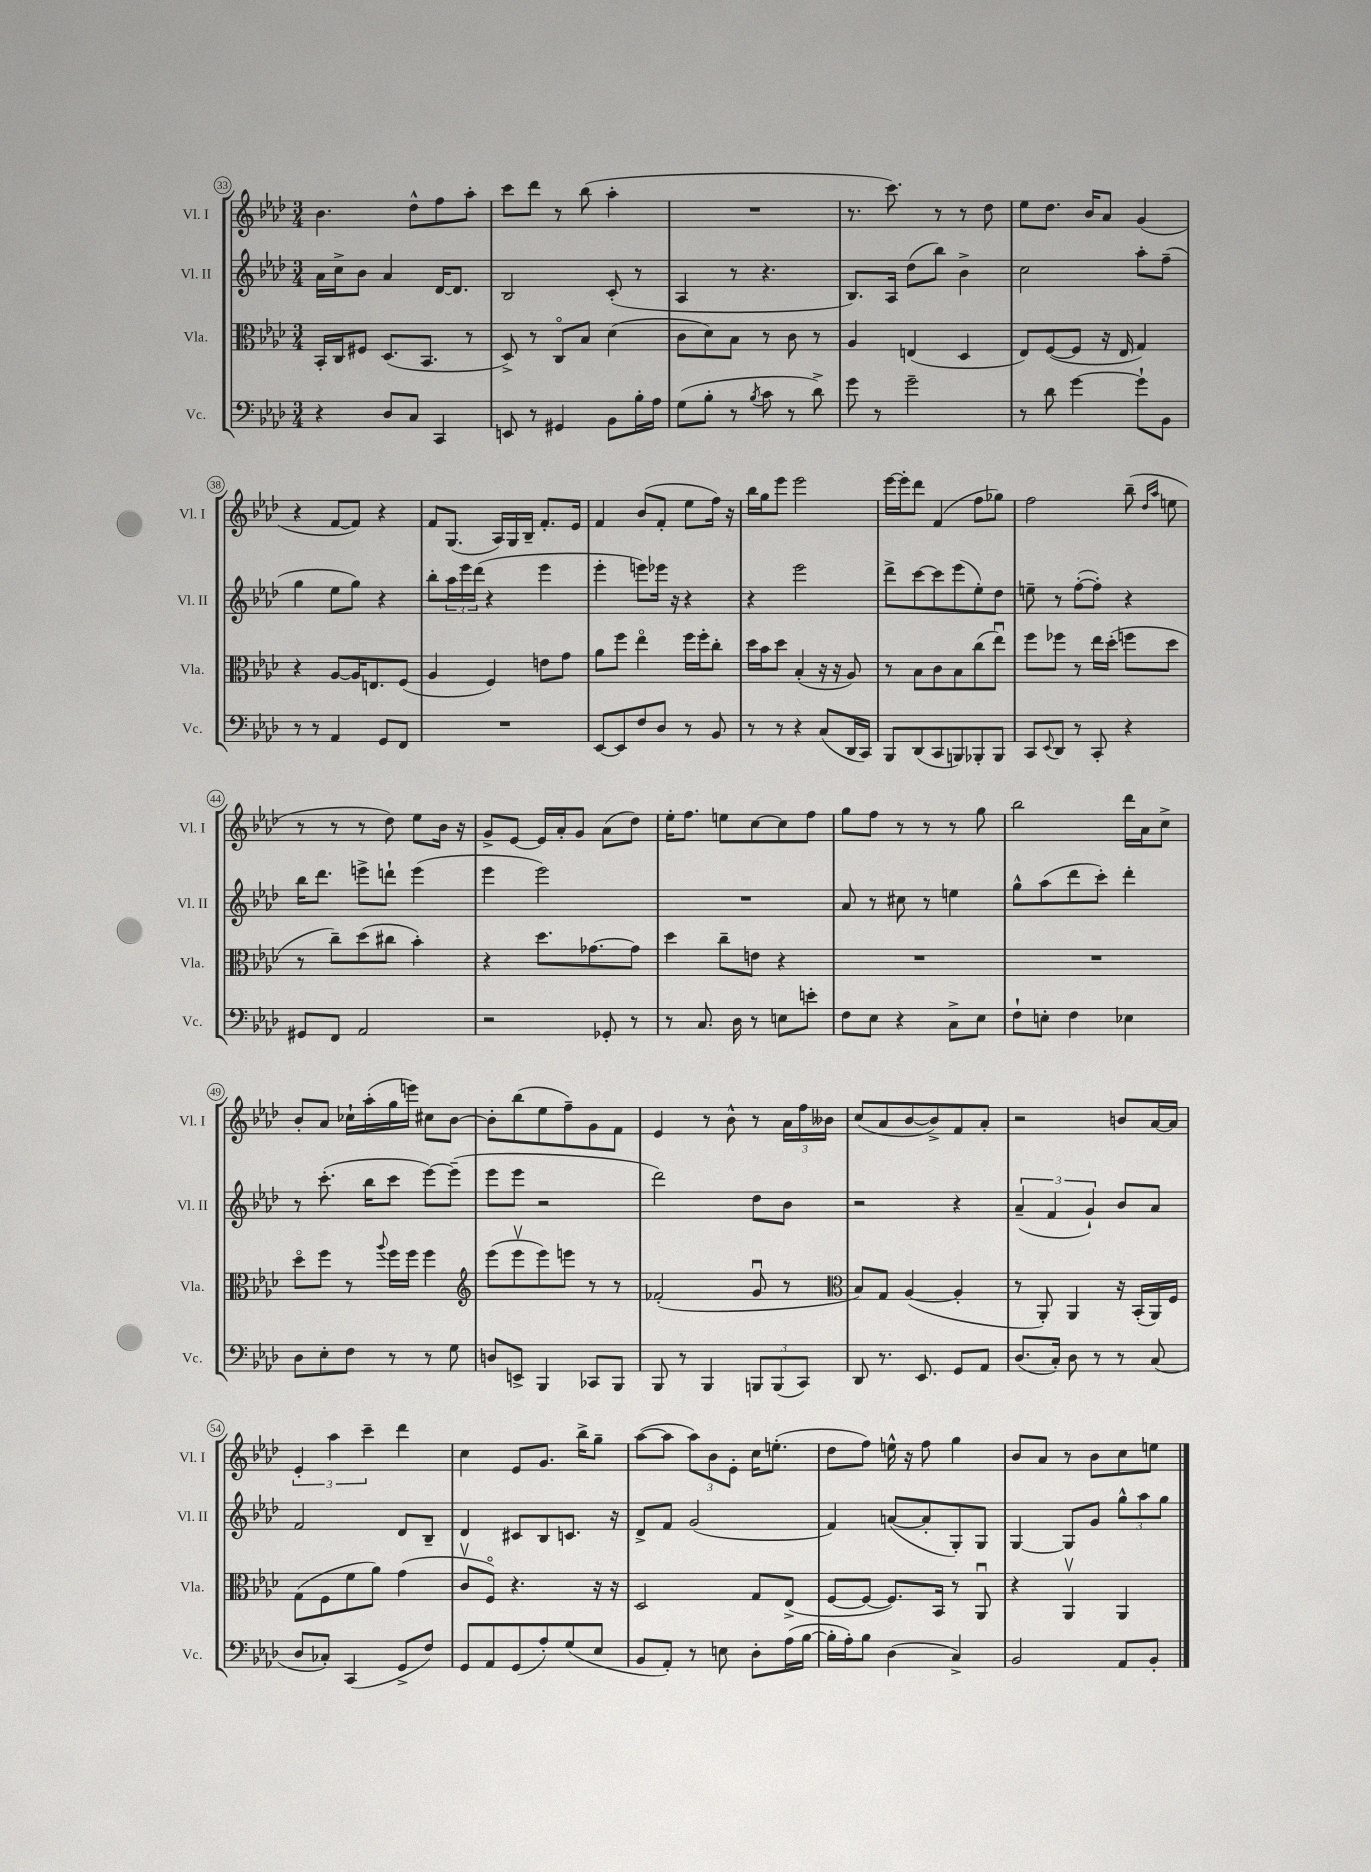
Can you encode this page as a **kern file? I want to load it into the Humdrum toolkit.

**kern	**kern	**kern	**kern
*staff4	*staff3	*staff2	*staff1
*clefF4	*clefC3	*clefG2	*clefG2
*k[b-e-a-d-]	*k[b-e-a-d-]	*k[b-e-a-d-]	*k[b-e-a-d-]
*M3/4	*M3/4	*M3/4	*M3/4
4r	16BB-'	16a-	4.b-
.	16C	16cc^	.
.	8F#	8b-	.
8D-	(8.D-	4a-	.
8C	.	.	8dd-^^
.	8.BB-	.	.
4CC	.	[16d-	8ff
.	.	8.d-]	.
.	8r	.	8aa-'
=	=	=	=
8EE	8D-^)	2B-	8ccc
8r	8r	.	8ddd-
4GG#	8Co	.	8r
.	8B-	.	(8bb-
8BB-	(4d-	(8c'	4aa-'
16B-'	.	8r	.
16A-	.	.	.
=	=	=	=
(8G	8c	4A-	2.r
8B-'	8d-)	.	.
8r	8B-	8r	.
8qB-	.	.	.
8c	8r	4.r	.
8r	8c	.	.
8d-^)	8r	.	.
=	=	=	=
8g	4A-	8.B-)	8.r
8r	.	.	.
.	.	16A-	8.ccc)
2g~	(4E	(8dd-	.
.	.	8bb-)	8r
.	4D-	4b-^	8r
.	.	.	8dd-
=	=	=	=
8r	8E-)	2cc	8ee-
8d-	([8F	.	8.dd-
[4g	8F]	.	.
.	.	.	16b-
.	16r	.	8a-
.	16E-	.	.
8g`]	4G)	8aa-'	(4g
8BB-	.	(8ff~	.
=	=	=	=
8r	4r	4gg	4r
8r	.	.	.
4AA-	[8A-	8ee-	[8f
.	16A-]	8gg)	8f])
.	8.E	.	.
8GG	.	4r	4r
8FF	(8F	.	.
=	=	=	=
2.r	4A-	8bb-'	8f
.	.	24aa-	(8.G
.	.	24eee-	.
.	.	(24ddd-	.
.	4F)	4r	.
.	.	.	16A-)
.	.	.	16G
.	.	.	16B-~
.	8e	4eee-	8.f'
.	8g	.	.
.	.	.	16e-
=	=	=	=
[8EE-	8a-	4eee-'	4f
8EE-]	8ff	.	.
8F	4ee-o	8eee)	(8b-
8D-	.	16eee-	8f'
.	.	16r	.
8r	16ff	4r	8ee-
.	16ff'	.	.
8BB-	8cc'	.	16ff)
.	.	.	16r
=	=	=	=
8r	16dd-	4r	16bb-
.	16b-	.	16gg
8r	8dd-	.	8eee-
4r	(4B-'	2eee-	2eee-
(8C	16r	.	.
.	16r	.	.
16DD-	8A-)	.	.
16CC)	.	.	.
=	=	=	=
8BBB-	8r	8ddd-^	[16eee-
.	.	.	16eee-']
(8DD-	8B-	[8ccc	8ddd-
8CC	8c	8ccc]	(4f
8BBB)	8B-	(8eee-	.
8BBB-'	(8cc	8ee-')	8ff
8BBB-	8ee-u)	8dd-	8gg-)
=	=	=	=
8CC	8ff	8ee~	2ff
8qqEE-	.	.	.
8DD-	8ff-	8r	.
8r	8r	([8ff'	.
8CC'	16ee-	8ff'])	.
.	(16dd-'	.	.
4r	8ff	4r	(8bb-~
.	.	.	16qqdd-
.	.	.	16qqaa-
.	8dd-	.	8ee
=	=	=	=
8GG#	8r	16bb-	8r
.	.	8.ddd-	.
8FF	8cc~)	.	8r
2AA-	(8dd-	8eee^	8r
.	8cc#	8ddd`	8dd-)
.	4b-')	(4eee	8ee-
.	.	.	16b-
.	.	.	16r
=	=	=	=
2r	4r	4eee-	8g^
.	.	.	[8e-
.	8.dd-	2eee-)	16e-]
.	.	.	16a-'
.	.	.	8g
.	[8.g-	.	.
8GG-'	.	.	(8a-
8r	8g-]	.	8dd-)
=	=	=	=
8r	4dd-	2.r	16ee-'
.	.	.	8.ff
8.C	.	.	.
.	8cc~	.	8ee
16D-	.	.	.
8r	8e	.	[8cc
8E	4r	.	8cc]
8e'	.	.	8ff
=	=	=	=
8F	2.r	8a-	8gg
8E-	.	8r	8ff
4r	.	8cc#	8r
.	.	8r	8r
8C^	.	4ee	8r
8E-	.	.	8gg
=	=	=	=
8F`	2.r	8gg^^	2bb-
8E'	.	(8aa-	.
4F	.	8ddd-	.
.	.	8ccc')	.
4E-	.	4ddd-'	16ddd-
.	.	.	16a-
.	.	.	8cc^
=	=	=	=
8D-	8dd-o	8r	8b-'
8E-'	8ff	(8.ccc'	8a-
8F	8r	.	16cc-`
.	.	16bb-	(16aa-'
.	8qqaa-	.	.
8r	16ff	8ccc	16gg
.	16ff	.	16eee)
8r	4ff	[8eee-)	8cc#
8G	.	(8eee-~]	[8b-
=	=	=	=
*	*clefG2	*	*
8D	(8eee-	8eee-	8b-']
8EE^	8eee-v	8eee-	(8bb-
4BBB-	8eee-)	2r	8ee-
.	8eee	.	8ff~)
8CC-	8r	.	8g
8BBB-	8r	.	8f
=	=	=	=
8BBB-	(2f-'	2ddd-)	4e-
8r	.	.	.
4BBB-	.	.	8r
.	.	.	8b-^^
12BBB	8gu	8dd-	8r
(12BBB	.	.	.
.	8r	8b-	24a-
12CC)	.	.	24ff
.	.	.	24b--
=	=	=	=
*	*clefC3	*	*
8DD-	8B-)	2r	(8cc
8.r	8G	.	8a-
.	([4A-	.	[8b-
8.EE-	.	.	.
.	.	.	8b-^])
8GG	4A-']	4r	8f
8AA-	.	.	8a-'
=	=	=	=
(8.D-	8r	(6a-~	2r
.	8AA-')	.	.
.	.	6f	.
16C')	.	.	.
8D-	4AA-	.	.
.	.	6g`)	.
8r	.	.	.
8r	16r	8b-	8b
.	(16BB-'	.	.
(8C	16AA-)	8a-	[16a-
.	16F	.	16a-]
=	=	=	=
8D-	(8G	2f	6e-'
8C-')	8F	.	.
.	.	.	6aa-
(4CC	8f	.	.
.	.	.	6ccc~
.	8a-)	.	.
8GG^	(4g	8d-	4ddd-
8F)	.	8B-~	.
=	=	=	=
8GG	8cv	4d-	4cc
8AA-	8Fo)	.	.
(8GG	4.r	8c#	8e-
8A-')	.	8B-	8.g
(8G	.	8.c	.
.	.	.	16bb-^
8E-	16r	.	8gg~
.	16r	16r	.
=	=	=	=
8BB-	2D-	8d-^	([8aa-
8AA-')	.	8f	8aa-]
8r	.	(2g	12aa-)
.	.	.	12b-
8E	.	.	.
.	.	.	12e-'
8D-'	8G	.	16cc
.	.	.	(8.ee'
(16A-	(8E-^	.	.
[16B-	.	.	.
=	=	=	=
16B-']	[8F	4f)	8dd-
16A-')	.	.	.
8B-	8F_	.	8ff)
(4D-	8.F])	([8a	16ee^^
.	.	.	16r
.	.	8a']	8ff
.	16BB-	.	.
4C^)	8r	8G')	4gg
.	8AA-u	8G	.
=	=	=	=
2BB-	4r	[4G	8b-
.	.	.	8a-
.	4AA-v	8G]	8r
.	.	8g	8b-
8AA-	4AA-	12gg^^	8cc
.	.	12aa-	.
8BB-'	.	.	8ee
.	.	12gg	.
==	==	==	==
*-	*-	*-	*-
